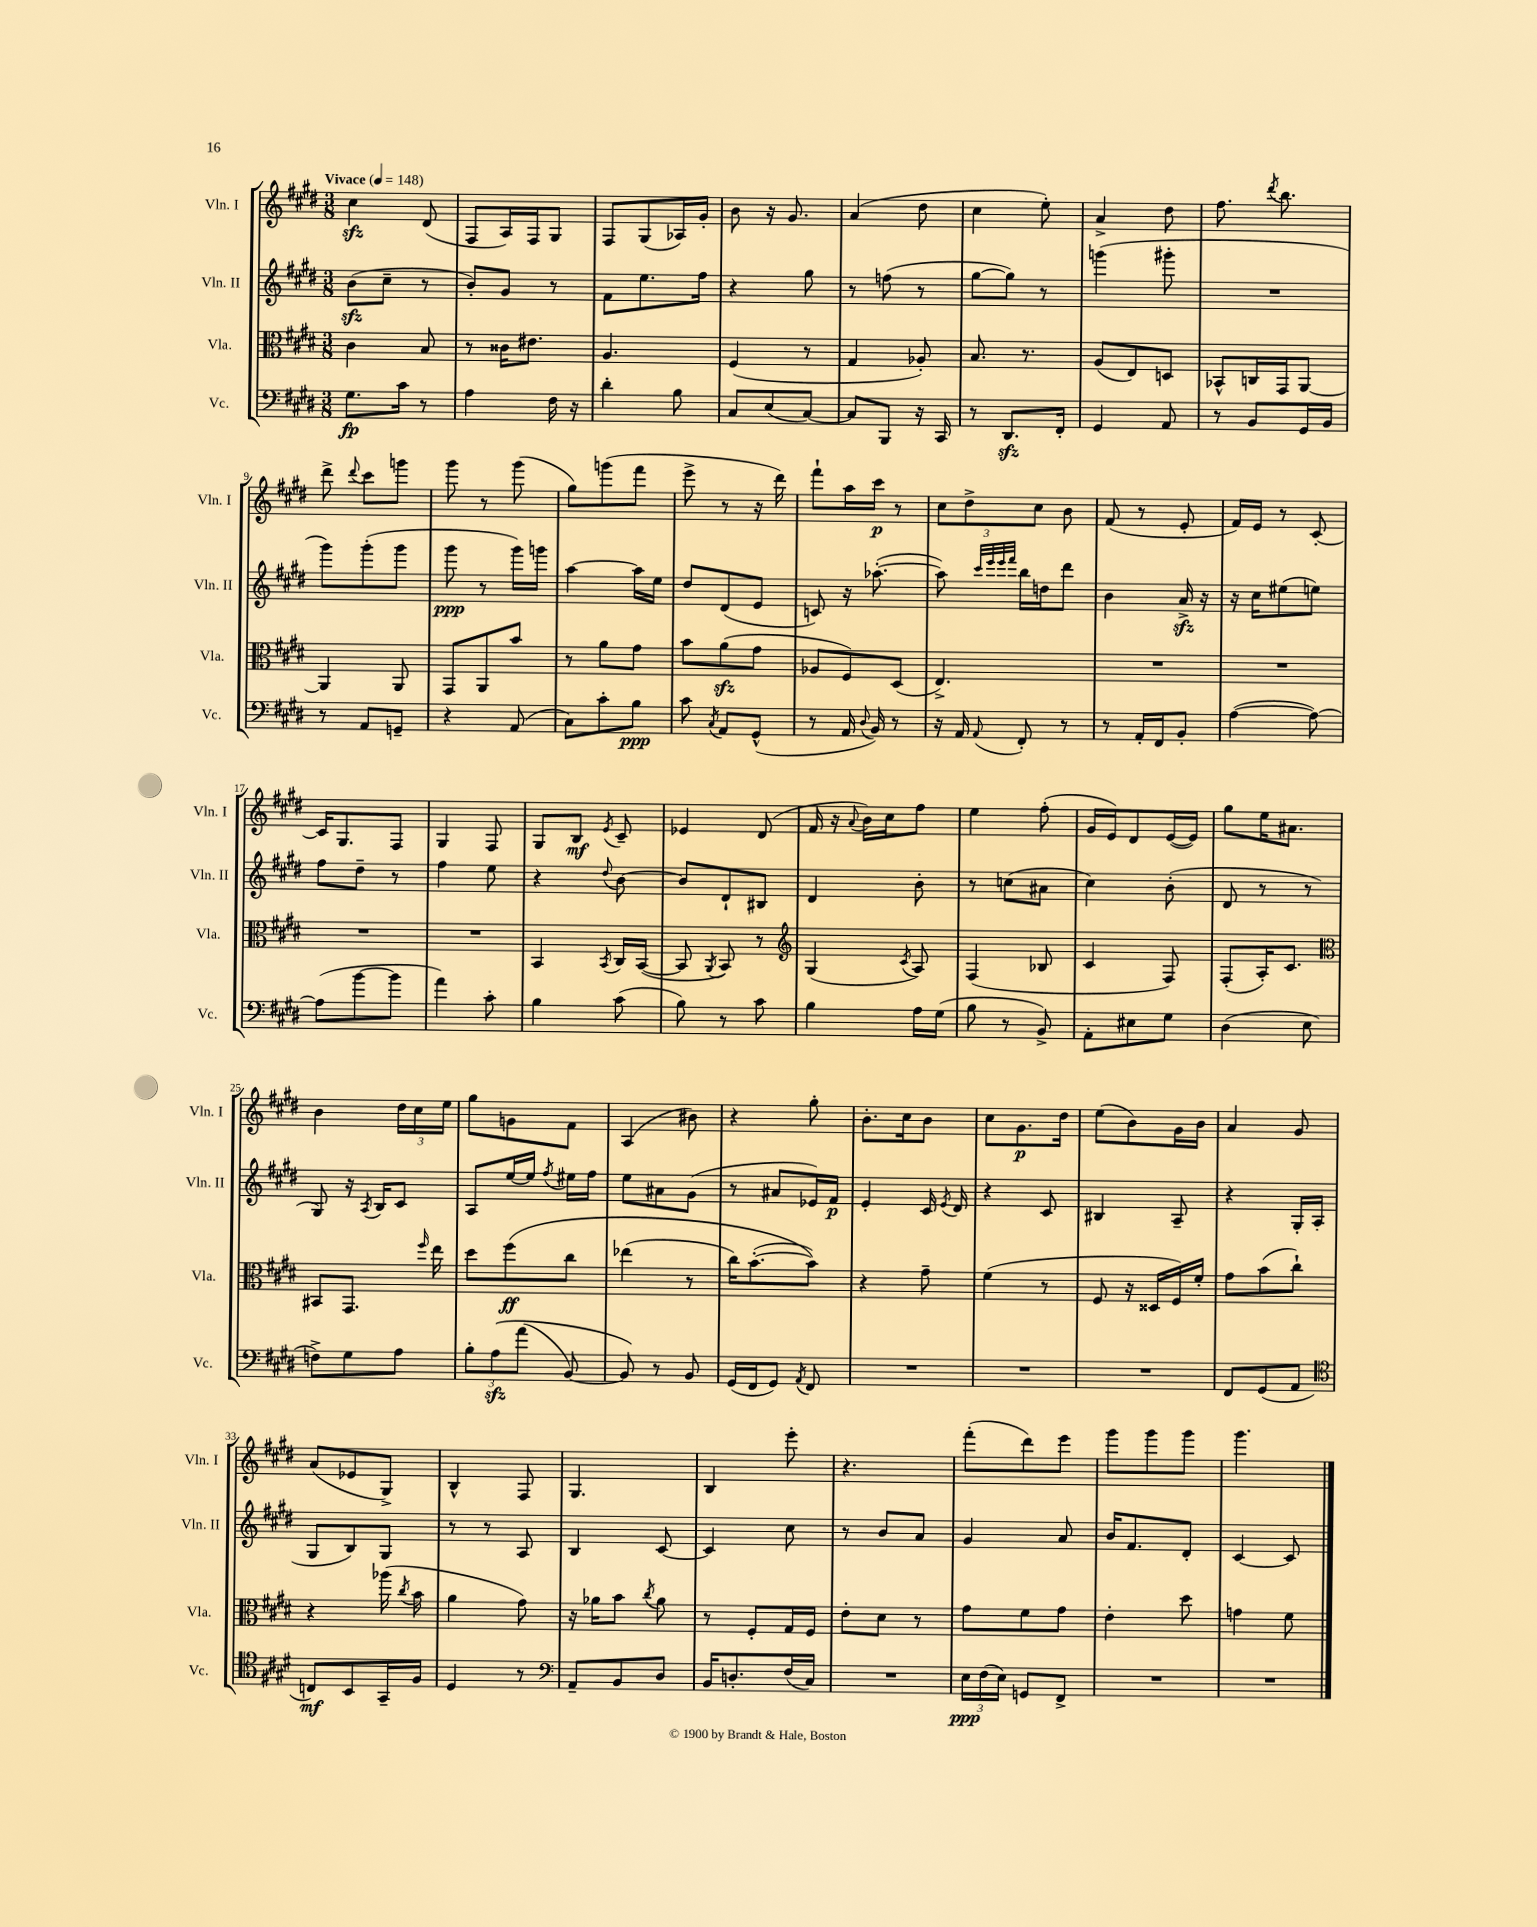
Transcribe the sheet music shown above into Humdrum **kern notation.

**kern	**kern	**kern	**kern
*staff4	*staff3	*staff2	*staff1
*clefF4	*clefC3	*clefG2	*clefG2
*k[f#c#g#d#]	*k[f#c#g#d#]	*k[f#c#g#d#]	*k[f#c#g#d#]
*M3/8	*M3/8	*M3/8	*M3/8
*MM148	*MM148	*MM148	*MM148
8.G#	4c#	(8b	4cc#
.	.	8cc#~	.
16c#	.	.	.
8r	8B	8r	(8d#
=	=	=	=
4A	8r	8b')	8F#
.	16c##	8g#	16A)
.	8.e#	.	16F#
16F#	.	8r	8G#
16r	.	.	.
=	=	=	=
4d#'	4.A	8f#	8F#
.	.	8.ee	(8G#
8B	.	.	16A-)
.	.	16ff#	16g#'
=	=	=	=
8C#	(4F#	4r	8b
(8E	.	.	16r
.	.	.	8.g#
[8C#)	8r	8gg#	.
=	=	=	=
8C#]	4G#	8r	(4a
8BBB	.	(8ff	.
16r	8A-')	8r	8dd#
16CC#	.	.	.
=	=	=	=
8r	8.B	[8gg#	4cc#
8.DD#	.	8gg#])	.
.	8.r	.	.
.	.	8r	8ee')
16FF#'	.	.	.
=	=	=	=
4GG#	(8A	(4ggg	4a^
.	8E)	.	.
8AA	8D	8ggg#'	8dd#
=	=	=	=
8r	8BB-^^	4.r	8.ff#
8BB	16C	.	.
.	.	.	8qddd#
.	16GG#	.	8.bb
16GG#	[8AA	.	.
16BB	.	.	.
=	=	=	=
8r	4AA]	8ggg#)	8ddd#^
.	.	.	8qqddd#
8AA	.	(8ggg#'	8ccc#
8GG~	8AA	8ggg#	8ggg
=	=	=	=
4r	8GG#	8ggg#	8ggg#
.	8AA	8r	8r
(8AA	8b	16ggg#)	(8ggg#
.	.	16ggg	.
=	=	=	=
8C#)	8r	[4aa	8gg#)
8c#'	8a	.	(8ggg
8B	8g#	16aa]	8fff#
.	.	16ee	.
=	=	=	=
8c#	8b	8dd#	8eee^
8qC#	.	.	.
8AA	(8a	(8d#	8r
(8GG#^^	8g#	8e	16r
.	.	.	16ddd#)
=	=	=	=
8r	8A-	8c)	8fff#`
16AA	8F#)	16r	16aa
8qqD#	.	.	.
16BB)	.	([8.aa-'	16ccc#
8r	(8D#	.	8r
=	=	=	=
16r	4.E^)	8aa-])	12cc#
16AA	.	.	.
.	.	.	12dd#^
.	.	32qqccc#	.
.	.	32qqeee	.
.	.	32qqeee	.
8qqAA	.	32qqfff#	.
8FF#'	.	16bb	.
.	.	.	12cc#
.	.	16dd	.
8r	.	8ddd#	8b
=	=	=	=
8r	4.r	4b	(8f#
16AA'	.	.	8r
16FF#	.	.	.
8BB'	.	16a^	8e'
.	.	16r	.
=	=	=	=
([4A	4.r	16r	16f#)
.	.	16cc#	16e
.	.	(8ee#	8r
8A_)	.	8ee)	[8c#'
=	=	=	=
(8A]	4.r	8ff#	16c#]
.	.	.	8.G#
[8b	.	8dd#~	.
8b]	.	8r	8F#
=	=	=	=
4a)	4.r	4ff#	4G#
8c#'	.	8ee	8F#
=	=	=	=
4B	4BB	4r	8G#
.	.	.	8B
.	8qBB	8qqdd#	8qe
(8c#	16C#	[8b	8c#~
.	([16BB	.	.
=	=	=	=
8B)	8BB]	8b]	4e-
.	8qAA	.	.
8r	8BB)	8d#`	.
8c#	8r	8B#	(8d#
=	=	=	=
*	*clefG2	*	*
4B	(4G#	4d#	16f#
.	.	.	16r
.	.	.	8qqa
.	.	.	16b)
.	.	.	16cc#
.	8qc#	.	.
16A	8A)	8b'	8ff#
(16G#	.	.	.
=	=	=	=
8B	(4F#	8r	4ee
8r	.	(8cc	.
8BB^)	8B-	8a#	(8ff#'
=	=	=	=
8AA'	4c#	4cc#)	16g#
.	.	.	16e)
8E#	.	.	8d#
8G#	8F#)	(8b'	([16e
.	.	.	16e])
=	=	=	=
(4D#	(8F#'	8d#	8gg#
.	16A')	8r	16ee
.	8.c#	.	8.a#
8E	.	8r	.
=	=	=	=
*	*clefC3	*	*
8F^)	8BB#	8G#)	4b
8G#	8.GG#	16r	.
.	.	8qA	.
.	.	16B	.
8A	.	8c#	24dd#
.	.	.	24cc#
.	16qqff#	.	.
.	16ee	.	.
.	.	.	24ee
=	=	=	=
12B'	8dd#	8A	8gg#
&(12A	.	.	.
.	&(8ff#	[16ee	8g
(12a	.	.	.
.	.	16ee]	.
.	.	8qff#	.
[8BB)	8cc#	16ee#	8f#
.	.	16ff#	.
=	=	=	=
8BB]&)	(4ee-	8ee	(4A
8r	.	8a#	.
8BB	8r	(8g#	8b#)
=	=	=	=
(16GG#	16cc#)	8r	4r
16FF#	([8.b'	.	.
8GG#)	.	8a#	.
8qAA	.	.	.
8FF#	8b])&)	16e-)	8gg#'
.	.	16f#	.
=	=	=	=
4.r	4r	4e'	8.b'
.	.	.	16cc#
.	8g#~	16c#	8b
.	.	8qe	.
.	.	16d#	.
=	=	=	=
4.r	(4f#	4r	8cc#
.	.	.	8.g#
.	8r	8c#	.
.	.	.	16dd#
=	=	=	=
4.r	8F#	4B#	(8ee
.	16r	.	8b)
.	16D##	.	.
.	16F#)	8A~	16g#
.	16f#'	.	16b
=	=	=	=
8FF#	8g#	4r	4a
(8GG#	(8b	.	.
8AA	8cc#`)	16G#'	8g#
.	.	(16A	.
=	=	=	=
*clefC4	*	*	*
8C)	4r	8G#	(8a
8BB	.	8B)	8e-
16GG#~	(16aa-	8G#	8G#^)
.	8qcc#	.	.
16F#	16b	.	.
=	=	=	=
4D#	4a	8r	4B^^
.	.	8r	.
8r	8g#)	8A	8F#
=	=	=	=
*clefF4	*	*	*
8AA~	16r	4B	4.G#
.	16a-	.	.
8BB	8b	.	.
.	8qcc#	.	.
8D#	8a-	[8c#	.
=	=	=	=
16BB	8r	4c#]	4B
8.D'	.	.	.
.	8F#'	.	.
(16F#	16G#	8cc#	8eee'
16C#)	16F#	.	.
=	=	=	=
4.r	8e'	8r	4.r
.	8d#	8b	.
.	8r	8a	.
=	=	=	=
24E	8g#	4g#	(8fff#'
(24F#	.	.	.
24E)	.	.	.
8GG	8f#	.	8ddd#)
8FF#^	8g#	8a	8eee
=	=	=	=
4.r	4e'	16b	8ggg#
.	.	8.f#	.
.	.	.	8ggg#
.	8dd#	8d#'	8ggg#
=	=	=	=
4.r	4g	[4c#	4.ggg#
.	8f#	8c#]	.
==	==	==	==
*-	*-	*-	*-
